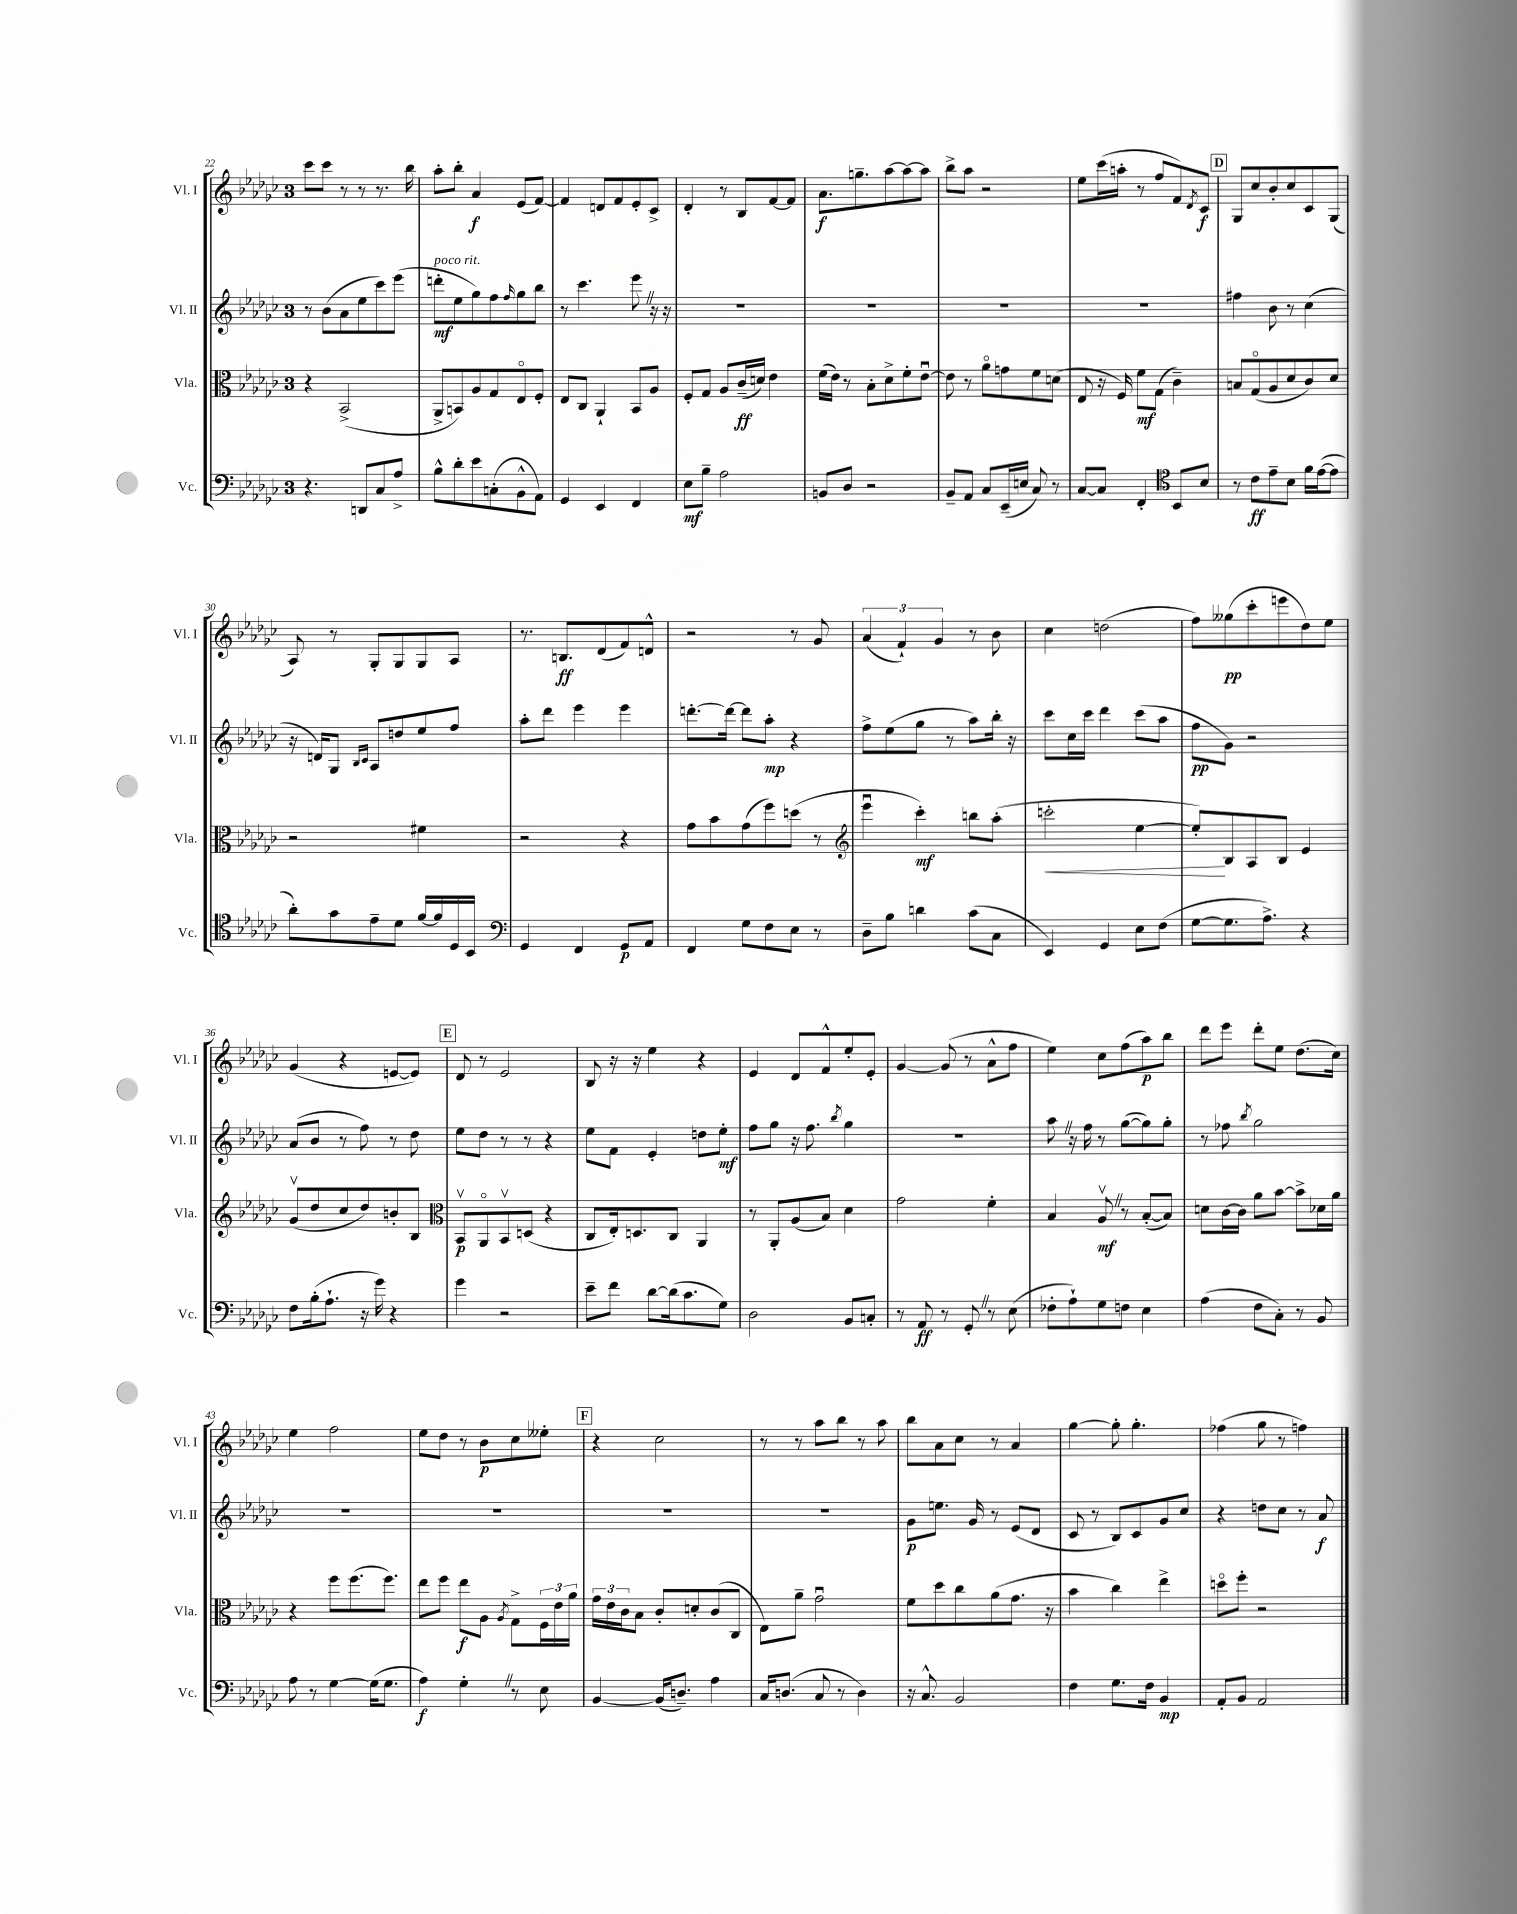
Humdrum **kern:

**kern	**dynam	**kern	**dynam	**kern	**dynam	**kern	**dynam
*part4	*part4	*part3	*part3	*part2	*part2	*part1	*part1
*staff4	*staff4	*staff3	*staff3	*staff2	*staff2	*staff1	*staff1
*I"Vc.	*	*I"Vla.	*	*I"Vl. II	*	*I"Vl. I	*
*I'Vc.	*	*I'Vla.	*	*I'Vl. II	*	*I'Vl. I	*
*clefF4	*	*clefC3	*	*clefG2	*	*clefG2	*
*k[b-e-a-d-g-c-]	*	*k[b-e-a-d-g-c-]	*	*k[b-e-a-d-g-c-]	*	*k[b-e-a-d-g-c-]	*
*M3/4	*	*M3/4	*	*M3/4	*	*M3/4	*
=22	=22	=22	=22	=22	=22	=22	=22
4.r	.	4r	.	8r	.	8ccc-\L	.
.	.	.	.	(8b-\L	.	8ccc-\J	.
.	.	(2BB-^/	.	8a-\	.	8r	.
8DDn/L	.	.	.	8ee-\	.	8r	.
8C-/	.	.	.	8ccc-\)	.	8.r	.
8A-^/J	.	.	.	(8eee-\J	.	.	.
.	.	.	.	.	.	16bb-\	.
=23	=23	=23	=23	=23	=23	=23	=23
!	!	!	!	!LO:TX:a:i:t=poco rit.	!	!	!
8B-^^\L	.	8AA-^/L	.	8dddn'\L	mf	8aa-'\L	.
8d-'\	.	8BBn/)	.	8ee-\	.	8bb-'\J	.
8e-\	.	8A-/	.	8gg-\)	.	4a-/	f
(8Cn'\	.	8G-/	.	8ff\	.	.	.
.	.	.	.	16qqff/	.	.	.
8BB-^^\	.	8E-/	.	8gg-\	.	(8e-/L	.
8AA-\J)	.	8F'/J	.	8bb-\J	.	[8f/J)	.
=24	=24	=24	=24	=24	=24	=24	=24
4GG-/	.	8E-/L	.	8r	.	4f/]	.
.	.	8C-/J	.	4.ccc-\	.	.	.
4EE-/	.	4AA-`/	.	.	.	8dn/L	.
.	.	.	.	.	.	8f/	.
4FF/	.	8BB-/L	.	8eee-Z\	.	8e-'/	.
.	.	8A-/J	.	16r	.	8c-^/J	.
.	.	.	.	16r	.	.	.
=25	=25	=25	=25	=25	=25	=25	=25
8E-\L	mf	8F'/L	.	2.r	.	4d-'/	.
8B-~\J	.	8G-/J	.	.	.	.	.
2A-\	.	8A-/L	.	.	.	8r	.
.	.	(16c-~/L	ff	.	.	8B-/L	.
.	.	16dn/JJ)	.	.	.	.	.
.	.	4e-\	.	.	.	[8f/	.
.	.	.	.	.	.	8f/J]	.
=26	=26	=26	=26	=26	=26	=26	=26
8BBn/L	.	(16f\LL	.	2.r	.	8.a-\L	f
.	.	16e-\JJ)	.	.	.	.	.
8D-/J	.	8r	.	.	.	.	.
.	.	.	.	.	.	8.ggn~\	.
2r	.	8B-'\L	.	.	.	.	.
.	.	8d-^\	.	.	.	[8aa-\	.
.	.	8f'\	.	.	.	8aa-\_	.
.	.	[8e-u\J	.	.	.	8aa-\J]	.
=27	=27	=27	=27	=27	=27	=27	=27
8BB-~/L	.	8e-\]	.	2.r	.	8bb-^\L	.
8AA-/J	.	8r	.	.	.	8aa-\J	.
8C-/L	.	8a-\L	.	.	.	2r	.
(16EE-~/L	.	8gn\	.	.	.	.	.
16En/JJ	.	.	.	.	.	.	.
8C-/)	.	8f\	.	.	.	.	.
8r	.	(8dn\J	.	.	.	.	.
=28	=28	=28	=28	=28	=28	=28	=28
[8C-/L	.	8E-/	.	2.r	.	8ee-\L	.
8C-/J]	.	16r	.	.	.	(16ccc-\L	.
.	.	16F/)	.	.	.	16aan'\JJ	.
4FF'/	.	8f\L	mf	.	.	8r	.
.	.	(8G-\J	.	.	.	8ff/L	.
*clefC4	*	*	*	*	*	*	*
8BB-/L	.	4c-~\)	.	.	.	8f/)	.
.	.	.	.	.	.	8qd-/	.
8B-/J	.	.	.	.	.	8c-/J	f
!!LO:REH:place=s1:t=D
=29	=29	=29	=29	=29	=29	=29	=29
8r	.	8Bn/L	.	4ff#X\	.	8G-/L	.
8c-\L	ff	(8G-/	.	.	.	8cc-/	.
8e-~\	.	8A-/	.	8b-\	.	8b-'/	.
8B-\J	.	8d-/	.	8r	.	8cc-/	.
16f\LL	.	8c-/)	.	(4cc-\	.	8c-/	.
([16e-\J	.	.	.	.	.	.	.
8e-\J]	.	8d-/J	.	.	.	(8G-/J	.
!!LO:LB:g=z
=30	=30	=30	=30	=30	=30	=30	=30
8a-'\L)	.	2r	.	16r	.	8A-/)	.
.	.	.	.	16dn/KL)	.	.	.
8g-\	.	.	.	8G-/J	.	8r	.
.	.	.	.	16qqB-/LL	.	.	.
.	.	.	.	16qqc-/JJ	.	.	.
8e-~\	.	.	.	8A-/L	.	8G-'/L	.
8d-\J	.	.	.	8ddn/	.	8G-/	.
[16f/LL	.	4f#X\	.	8ee-/	.	8G-/	.
16f/]	.	.	.	.	.	.	.
16D-/	.	.	.	8ff/J	.	8A-/J	.
16BB-/JJ	.	.	.	.	.	.	.
=31	=31	=31	=31	=31	=31	=31	=31
*clefF4	*	*	*	*	*	*	*
4GG-/	.	2r	.	8aa-'\L	.	8.r	.
.	.	.	.	8ddd-\J	.	.	.
.	.	.	.	.	.	8.Bn/L	ff
4FF/	.	.	.	4eee-\	.	.	.
.	.	.	.	.	.	(8d-/	.
8GG-/L	p	4r	.	4eee-\	.	8f/)	.
8AA-/J	.	.	.	.	.	8dn^^/J	.
=32	=32	=32	=32	=32	=32	=32	=32
4FF/	.	8g-\L	.	[8.dddn'\L	.	2r	.
.	.	8b-\	.	.	.	.	.
.	.	.	.	16ddd\Jk_	.	.	.
8G-\L	.	(8g-\	.	8ddd\L]	.	.	.
8F\	.	8ff\)	.	8aa-'\J	mp	.	.
8E-\J	.	(8ddn\J	.	4r	.	8r	.
8r	.	8r	.	.	.	8g-/	.
=33	=33	=33	=33	=33	=33	=33	=33
*	*	*clefG2	*	*	*	*	*
8D-~\L	.	4eee-u\	.	8ff^\L	.	(6a-/	.
8B-\J	.	.	.	(8ee-\	.	.	.
.	.	.	.	.	.	6f`/)	.
4dn\	.	4ccc-'\)	mf	8gg-\J	.	.	.
.	.	.	.	.	.	6g-/	.
.	.	.	.	8r	.	.	.
(8c-\L	.	8bbn\L	.	8aa-\L)	.	8r	.
8C-\J	.	(8aa-'\J	.	16bb-'\Jk	.	8b-\	.
.	.	.	.	16r	.	.	.
=34	=34	=34	=34	=34	=34	=34	=34
!	!	!	!LO:HP:b	!	!	!	!
4EE-/)	.	2cccn'\	<	8ccc-\L	.	4cc-\	.
.	.	.	.	16cc-\L	.	.	.
.	.	.	.	16ccc-\JJ	.	.	.
4GG-/	.	.	.	4ddd-\	.	(2ddn\	.
8E-\L	.	[4ee-\	.	(8ccc-\L	.	.	.
(8F\J	.	.	.	8aa-\J	.	.	.
=35	=35	=35	=35	=35	=35	=35	=35
[8G-\L	.	8ee-'/L])	.	8ff\L	pp	8ff\L)	.
8.G-\]	.	8B-/	[	8g-\J)	.	(8gg--X\	pp
.	.	8A-/	.	2r	.	8ccc-'\	.
8.A-^\J)	.	.	.	.	.	.	.
.	.	8B-/J	.	.	.	8eeen\	.
4r	.	4e-/	.	.	.	8dd-\)	.
.	.	.	.	.	.	8ee-\J	.
!!LO:LB:g=z
=36	=36	=36	=36	=36	=36	=36	=36
8F\L	.	(8g-v/L	.	(8a-/L	.	(4g-/	.
(16B-'\k	.	8dd-/	.	8b-/J	.	.	.
8.A-`\J	.	.	.	.	.	.	.
.	.	8cc-/	.	8r	.	4r	.
16r	.	8dd-/)	.	8ff\)	.	.	.
16g-\)	.	.	.	.	.	.	.
4r	.	8bn'/	.	8r	.	[8en/L	.
.	.	8B-/J	.	8dd-\	.	8e/J])	.
!!LO:REH:place=s1:t=E
=37	=37	=37	=37	=37	=37	=37	=37
*	*	*clefC3	*	*	*	*	*
4g-\	.	8BB-v/L	p	8ee-\L	.	8d-/	.
.	.	8AA-/	.	8dd-\J	.	8r	.
2r	.	8BB-v/	.	8r	.	2e-/	.
.	.	(8Dn/J	.	8r	.	.	.
.	.	4r	.	4r	.	.	.
=38	=38	=38	=38	=38	=38	=38	=38
8e-~\L	.	8C-/L	.	8ee-\L	.	8B-/	.
8f\J	.	16E-'/k)	.	8f\J	.	16r	.
.	.	8.Dn/	.	.	.	16r	.
[8d-\L	.	.	.	4e-'/	.	4ee-\	.
(16d-\k]	.	8C-/J	.	.	.	.	.
8.c-\	.	.	.	.	.	.	.
.	.	4AA-/	.	8ddn\L	.	4r	.
8G-\J)	.	.	.	8ee-'\J	mf	.	.
=39	=39	=39	=39	=39	=39	=39	=39
2D-\	.	8r	.	8ff\L	.	4e-/	.
.	.	8AA-'/L	.	8gg-\J	.	.	.
.	.	(8A-/	.	16r	.	8d-/L	.
.	.	.	.	8.ff\	.	.	.
.	.	8B-/J)	.	.	.	8f^^/	.
.	.	.	.	8qbb-/	.	.	.
8BB-/L	.	4d-\	.	4gg-\	.	8ee-'/	.
8Cn'/J	.	.	.	.	.	8e-'/J	.
=40	=40	=40	=40	=40	=40	=40	=40
8r	.	2g-\	.	2.r	.	[4g-/	.
8AA-/	ff	.	.	.	.	.	.
8r	.	.	.	.	.	(8g-/]	.
8GG-'Z/	.	.	.	.	.	8r	.
8r	.	4f'\	.	.	.	8a-^^\L	.
(8E-\	.	.	.	.	.	8ff\J	.
=41	=41	=41	=41	=41	=41	=41	=41
8F-X'\L	.	4B-/	.	8aa-Z\	.	4ee-\)	.
8A-`\)	.	.	.	16r	.	.	.
.	.	.	.	16ff\	.	.	.
8G-\	.	8A-vZ/	mf	8r	.	8cc-\L	.
8Fn\J	.	8r	.	([8gg-\L	.	(8ff\	.
4E-\	.	([8B-'/L	.	8gg-\])	.	8aa-\)	p
.	.	8B-/J])	.	8gg-'\J	.	8bb-\J	.
=42	=42	=42	=42	=42	=42	=42	=42
(4A-\	.	8dn\L	.	8r	.	8ddd-\L	.
.	.	[16c-\L	.	8ff-X\	.	8eee-\J	.
.	.	16c-\JJ]	.	.	.	.	.
.	.	.	.	8qbb-/	.	.	.
8F\L	.	8a-\L	.	2gg-\	.	8ddd-'\L	.
8C-'\J)	.	[8b-\J	.	.	.	8ee-\J	.
8r	.	8b-^\L]	.	.	.	(8.dd-\L	.
8BB-/	.	16d-X\L	.	.	.	.	.
.	.	16a-\JJ	.	.	.	16cc-\Jk)	.
!!LO:LB:g=z
=43	=43	=43	=43	=43	=43	=43	=43
8A-\	.	4r	.	2.r	.	4ee-\	.
8r	.	.	.	.	.	.	.
[4G-\	.	8ff\L	.	.	.	2ff\	.
.	.	(8.ff\	.	.	.	.	.
(16G-\KL]	.	.	.	.	.	.	.
8.G-\J	.	8.ff\J)	.	.	.	.	.
=44	=44	=44	=44	=44	=44	=44	=44
4A-\)	f	8ee-\L	.	2.r	.	8ee-\L	.
.	.	8ff\J	.	.	.	8dd-\J	.
4G-'Z\	.	8ee-\L	f	.	.	8r	.
.	.	8A-\J	.	.	.	8b-\L	p
.	.	8qA-/	.	.	.	.	.
8r	.	8G-^\L	.	.	.	8cc-\	.
8E-\	.	24F\L	.	.	.	8ee--X'\J	.
.	.	24e-\	.	.	.	.	.
.	.	24a-\JJ	.	.	.	.	.
!!LO:REH:place=s1:t=F
=45	=45	=45	=45	=45	=45	=45	=45
[4BB-/	.	24g-\LL	.	2.r	.	4r	.
.	.	24e-\	.	.	.	.	.
.	.	24c-\J	.	.	.	.	.
.	.	8B-\J	.	.	.	.	.
(16BB-/KL]	.	8c-'/L	.	.	.	2cc-\	.
8.Dn~/J)	.	.	.	.	.	.	.
.	.	8dn'/	.	.	.	.	.
4A-\	.	(8c-/	.	.	.	.	.
.	.	8C-/J	.	.	.	.	.
=46	=46	=46	=46	=46	=46	=46	=46
16C-/KL	.	8E-\L)	.	2.r	.	8r	.
(8.Dn/J	.	.	.	.	.	.	.
.	.	8a-~\J	.	.	.	8r	.
8C-/	.	2g-u\	.	.	.	8aa-\L	.
8r	.	.	.	.	.	8bb-\J	.
4D\)	.	.	.	.	.	8r	.
.	.	.	.	.	.	8aa-\	.
=47	=47	=47	=47	=47	=47	=47	=47
16r	.	8f\L	.	8g-\L	p	8bb-\L	.
8.C-^^/	.	.	.	.	.	.	.
.	.	8dd-\	.	8.een\J	.	8a-\	.
2BB-/	.	8cc-\	.	.	.	8cc-\J	.
.	.	.	.	16g-/	.	.	.
.	.	(8a-\	.	8r	.	8r	.
.	.	8.g-\J	.	(8e-/L	.	4a-/	.
.	.	.	.	8d-/J	.	.	.
.	.	16r	.	.	.	.	.
=48	=48	=48	=48	=48	=48	=48	=48
4F\	.	4b-\	.	8c-/	.	[4gg-\	.
.	.	.	.	8r	.	.	.
8.G-\L	.	4cc-\)	.	8B-/L)	.	8gg-'\]	.
.	.	.	.	8c-/	.	4.gg-'\	.
16F\Jk	.	.	.	.	.	.	.
4BB-/	mp	4ee-^\	.	8g-/	.	.	.
.	.	.	.	8cc-/J	.	.	.
=49	=49	=49	=49	=49	=49	=49	=49
8AA-'/L	.	8ddn\L	.	4r	.	(4ff-X\	.
8BB-/J	.	8ff'\J	.	.	.	.	.
2AA-/	.	2r	.	8ddn\L	.	8gg-\	.
.	.	.	.	8cc-\J	.	8r	.
.	.	.	.	8r	.	4ffn\)	.
.	.	.	.	8a-/	f	.	.
==	==	==	==	==	==	==	==
*-	*-	*-	*-	*-	*-	*-	*-
